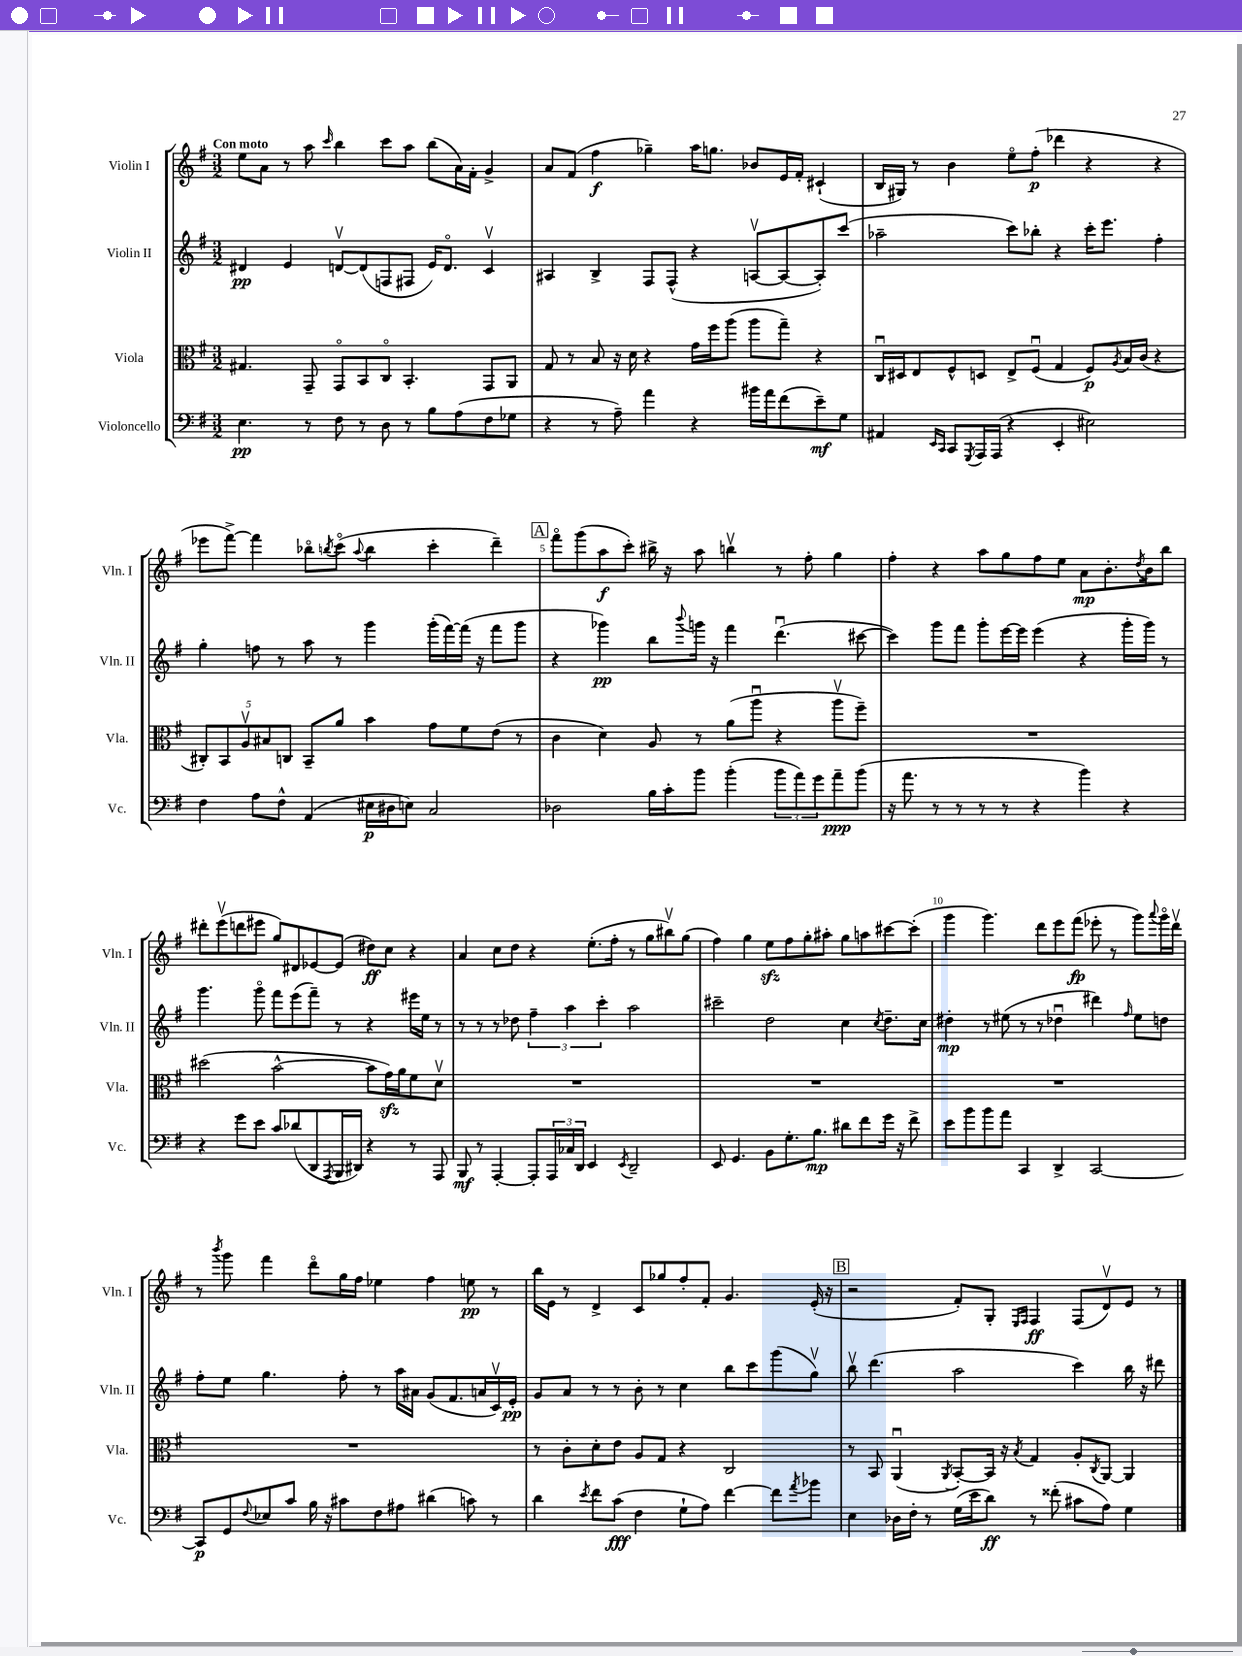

**kern	**dynam	**kern	**dynam	**kern	**dynam	**kern	**dynam
*part4	*part4	*part3	*part3	*part2	*part2	*part1	*part1
*staff4	*staff4	*staff3	*staff3	*staff2	*staff2	*staff1	*staff1
*I"Violoncello	*	*I"Viola	*	*I"Violin II	*	*I"Violin I	*
*I'Vc.	*	*I'Vla.	*	*I'Vln. II	*	*I'Vln. I	*
*clefF4	*	*clefC3	*	*clefG2	*	*clefG2	*
*k[f#]	*	*k[f#]	*	*k[f#]	*	*k[f#]	*
*M3/2	*	*M3/2	*	*M3/2	*	*M3/2	*
=1	=1	=1	=1	=1	=1	=1	=1
!	!	!	!	!	!	!LO:TX:a:B:t=Con moto	!
4.E\	pp	4.G#X/	.	4d#X/	pp	8ee\L	.
.	.	.	.	.	.	8a\J	.
.	.	.	.	4e/	.	8r	.
8r	.	8GG~/	.	.	.	8aa\	.
.	.	.	.	.	.	16qqccc/	.
8F#\	.	8GG/L	.	[8dnv/L	.	4bb\	.
8r	.	8BB/	.	(8d/]	.	.	.
8D\	.	8C/J	.	8Fn/	.	8ccc\L	.
8r	.	4.BB'/	.	8F#X/J	.	8aa\J	.
8B\L	.	.	.	16e/KL)	.	(8bb\L	.
.	.	.	.	8.d/J	.	.	.
(8A\	.	.	.	.	.	16a\L)	.
.	.	.	.	.	.	16f#'\JJ	.
8F#\	.	8GG/L	.	4cv/	.	4g^/	.
8G-X\J	.	8AA/J	.	.	.	.	.
=2	=2	=2	=2	=2	=2	=2	=2
4r	.	8G/	.	4A#X/	.	8a/L	.
.	.	8r	.	.	.	(8f#/J	.
8r	.	8B/	.	4B^/	.	4ff#\	f
8A~\)	.	16r	.	.	.	.	.
.	.	16d\	.	.	.	.	.
4a\	.	4r	.	8F#/L	.	4gg-X~\)	.
.	.	.	.	(8F#^^/J	.	.	.
4r	.	16g\LL	.	4r	.	16aa\KL	.
.	.	16ff#\J	.	.	.	8.ggn\J	.
.	.	(8aa\J	.	.	.	.	.
16b#X\LL	.	8aa\L	.	[8Anv/L	.	8b-X/L	.
16a\J	.	.	.	.	.	.	.
(8f#\	.	8gg~\J)	.	8A/_	.	16e/L	.
.	.	.	.	.	.	16f#'/JJ	.
8e~\)	mf	4r	.	8A'/])	.	(4c#X`/	.
8G\J	.	.	.	(8ccc/J	.	.	.
=3	=3	=3	=3	=3	=3	=3	=3
4AA#X/	.	16Cu/LL	.	2aa-X~\	.	16B/LL	.
.	.	16D#X/J	.	.	.	16G#X/JJ)	.
.	.	8E/	.	.	.	8r	.
16qqEE/LL	.	.	.	.	.	.	.
16qqCC/JJ	.	.	.	.	.	.	.
8CC/L	.	8F#^^/	.	.	.	4b\	.
8qGGG/	.	.	.	.	.	.	.
16AAA/L	.	8Dn/J	.	.	.	.	.
(16AAA/JJ	.	.	.	.	.	.	.
4r	.	8E^/L	.	8ccc\L)	.	8ee\L	.
.	.	(8F#u/J	.	8bb-X'\J	.	(8ff#'\J	p
4EE'/	.	4G/	.	4r	.	4ddd-X\	.
2E#X\)	.	8F#/L)	p	16ccc'\KL	.	4r	.
.	.	.	.	8.eee\J	.	.	.
.	.	8qA/	.	.	.	.	.
.	.	16B/L	.	.	.	.	.
.	.	(16c/JJ	.	.	.	.	.
.	.	4r	.	4ff#'\	.	4r	.
!!LO:LB:g=z
=4	=4	=4	=4	=4	=4	=4	=4
4F#\	.	10C#X'/L)	.	4gg'\	.	8eee-X\L	.
.	.	10BB/	.	.	.	.	.
.	.	.	.	.	.	[8fff#^\J)	.
.	.	10Av/	.	.	.	.	.
8A\L	.	.	.	8ffn\	.	4fff#\]	.
.	.	10B#X/	.	.	.	.	.
8F#^^\J	.	.	.	8r	.	.	.
.	.	10Cn/J	.	.	.	.	.
(4AA/	.	8BB~/L	.	8aa\	.	8bb-X\L	.
.	.	.	.	.	.	8qbbn/	.
.	.	8a/J	.	8r	.	(8ccc\J	.
.	.	.	.	.	.	8qqaa/	.
16E#X\LL	p	4b\	.	4ggg\	.	4bb\	.
16D#X\J	.	.	.	.	.	.	.
8En\J)	.	.	.	.	.	.	.
2C/	.	8g\L	.	(16ggg'\LL	.	4ccc'\	.
.	.	.	.	[16fff#\)	.	.	.
.	.	8f#\	.	(16fff#\JJ]	.	.	.
.	.	.	.	16r	.	.	.
.	.	(8e\J	.	8fff#\L	.	4ddd~\)	.
.	.	8r	.	8ggg\J	.	.	.
!!LO:REH:place=s1:t=A
=5	=5	=5	=5	=5	=5	=5	=5
2D-X\	.	4c\	.	4r	.	8fff#\L	.
.	.	.	.	.	.	(8ggg\	.
.	.	4d\)	.	4ggg-X\)	pp	8aa\	f
.	.	.	.	.	.	8ccc'\J)	.
16B\LL	.	8A/	.	8bb\L	.	16bb#X^\	.
16c'\J	.	.	.	.	.	16r	.
.	.	.	.	8qqbbb/	.	.	.
8b\J	.	8r	.	16gggn\Jk	.	8aa\	.
.	.	.	.	16r	.	.	.
(4b'\	.	(8a\L	.	4fff#\	.	4bbnv\	.
.	.	8aau\J	.	.	.	.	.
12b\L	.	4r	.	(4.dddu\	.	8r	.
12a\)	.	.	.	.	.	.	.
.	.	.	.	.	.	8ff#'\	.
12g\	.	.	.	.	.	.	.
8a~\	ppp	8aav\L	.	.	.	4gg\	.
(8b\J	.	8ff#~\J)	.	[8ccc#X\	.	.	.
=6	=6	=6	=6	=6	=6	=6	=6
16r	.	1.r	.	4ccc#\])	.	4ff#'\	.
8.a\	.	.	.	.	.	.	.
8r	.	.	.	8ggg\L	.	4r	.
8r	.	.	.	8fff#\J	.	.	.
8r	.	.	.	8ggg'\L	.	8aa\L	.
8r	.	.	.	[16eee\L	.	8gg\	.
.	.	.	.	16eee\JJ]	.	.	.
4r	.	.	.	(4eee\	.	8ff#\	.
.	.	.	.	.	.	8ee\J	.
4b\)	.	.	.	4r	.	8a\L	mp
.	.	.	.	.	.	8.b'\	.
4r	.	.	.	16ggg'\LL	.	.	.
.	.	.	.	.	.	8qdd/	.
.	.	.	.	16ggg\JJ)	.	16b\k	.
.	.	.	.	8r	.	8bb\J	.
!!LO:LB:g=z
=7	=7	=7	=7	=7	=7	=7	=7
4r	.	(2dd#X\	.	4.ggg\	.	8ddd#X'\L	.
.	.	.	.	.	.	(8eeev\	.
8g\L	.	.	.	.	.	8dddn\	.
8e\J	.	.	.	8ggg\	.	8eee#X\J	.
8c/L	.	[2b^^\	.	8fff#\L	.	8gg/L)	.
(8d-X/	.	.	.	(8eee\	.	8d#X/	.
8DD/	.	.	.	8fff#~\J)	.	[8e-X/	.
8qAAA/	.	.	.	.	.	.	.
16BBB/L	.	.	.	8r	.	(8e-/J]	.
16DD#X/JJ)	.	.	.	.	.	.	.
4r	.	8b\L]	.	4r	.	8dd#X\L)	ff
.	.	16gzz\L)	.	.	.	8cc\J	.
.	.	16a\J	.	.	.	.	.
8r	.	8f#\	.	16eee#X\LL	.	4r	.
.	.	.	.	16ee\JJ	.	.	.
8AAA/	.	8dv\J	.	8r	.	.	.
=8	=8	=8	=8	=8	=8	=8	=8
8BBB/	mf	1.r	.	8r	.	4a/	.
8r	.	.	.	8r	.	.	.
[4AAA'/	.	.	.	8r	.	8cc\L	.
.	.	.	.	8dd-X\	.	8dd\J	.
8AAA'/L]	.	.	.	6ff#~\	.	4r	.
24AAA/L	.	.	.	.	.	.	.
24C-X/	.	.	.	6aa\	.	.	.
24DD/JJ	.	.	.	.	.	.	.
4EE/	.	.	.	.	.	(8.ee'\L	.
.	.	.	.	6ccc'\	.	.	.
.	.	.	.	.	.	16ff#'\Jk	.
8qEE/	.	.	.	.	.	.	.
2DD~/	.	.	.	2aa\	.	8r	.
.	.	.	.	.	.	8gg\L	.
.	.	.	.	.	.	8bb#Xv\)	.
.	.	.	.	.	.	(8gg\J	.
=9	=9	=9	=9	=9	=9	=9	=9
8EE/	.	1.r	.	2ccc#X~\	.	4ff#\)	.
4.GG/	.	.	.	.	.	.	.
.	.	.	.	.	.	4gg\	.
8BB\L	.	.	.	2dd\	.	8eezz\L	.
8.G'\	.	.	.	.	.	8ff#\	.
.	.	.	.	.	.	8gg'\	.
8.B\J	mp	.	.	.	.	.	.
.	.	.	.	.	.	8aa#X'\J	.
8d#X\L	.	.	.	4cc\	.	8gg\L	.
8f#\	.	.	.	.	.	8aan\	.
.	.	.	.	8qcc/	.	.	.
16g\Jk	.	.	.	8.dd~\L	.	[8ccc#X\	.
16r	.	.	.	.	.	.	.
8f#^\	.	.	.	.	.	(8ccc#'\J]	.
.	.	.	.	16cc\Jk	.	.	.
=10	=10	=10	=10	=10	=10	=10	=10
8e\L	.	1.r	.	4dd#X'\	mp	4ggg\	.
8b\	.	.	.	.	.	.	.
8b\	.	.	.	8r	.	4.ggg\)	.
8a\J	.	.	.	(8ee#X\	.	.	.
4CC/	.	.	.	8r	.	.	.
.	.	.	.	8r	.	8ddd\L	.
4DD^/	.	.	.	4dd-Xu\	.	8eee\	.
.	.	.	.	.	.	(8fff#\J	fp
[2CC/	.	.	.	4ddd#X\)	.	8eee-X'\	.
.	.	.	.	.	.	8r	.
.	.	.	.	16qqff#/	.	.	.
.	.	.	.	8ee#\L	.	8ggg\L)	.
.	.	.	.	.	.	8qqaaa/	.
.	.	.	.	8ddn\J	.	16ggg\L	.
.	.	.	.	.	.	16dddv\JJ	.
!!LO:LB:g=z
=11	=11	=11	=11	=11	=11	=11	=11
8CC/L]	p	1.r	.	8ff#'\L	.	8r	.
.	.	.	.	.	.	8qbbb/	.
8GG/	.	.	.	8ee\J	.	8ggg\	.
8qqF#/	.	.	.	.	.	.	.
8E-X/	.	.	.	4.gg\	.	4fff#\	.
8c/J	.	.	.	.	.	.	.
16B\	.	.	.	.	.	8ddd\L	.
16r	.	.	.	.	.	.	.
8c#X\L	.	.	.	8ff#'\	.	16gg\L	.
.	.	.	.	.	.	16ff#\JJ	.
8F#\	.	.	.	8r	.	4ee-X\	.
8A#X\J	.	.	.	16aa\LL	.	.	.
.	.	.	.	16a#X\JJ	.	.	.
(4d#X\	.	.	.	(8g/L	.	4ff#\	.
.	.	.	.	8.f#/	.	.	.
8cn\)	.	.	.	.	.	8een\	pp
.	.	.	.	16an/L	.	.	.
8r	.	.	.	16cv/)	.	8r	.
.	.	.	.	16e'/JJ	pp	.	.
=12	=12	=12	=12	=12	=12	=12	=12
4d\	.	8r	.	8g/L	.	16bb\LL	.
.	.	.	.	.	.	16e\JJ	.
.	.	8c'\L	.	8a/J	.	8r	.
8qe/	.	.	.	.	.	.	.
8f#\L	.	8d'\	.	8r	.	4d^/	.
(8c\J	fff	8e\J	.	8r	.	.	.
4F#\	.	8A/L	.	8b'\	.	8c/L	.
.	.	8G/J	.	8r	.	8gg-X/	.
8G`\L	.	4r	.	4cc\	.	8ff#'/	.
8A\J)	.	.	.	.	.	8f#'/J	.
[4f#\	.	2C/	.	8bb\L	.	4.g/	.
.	.	.	.	8ccc\	.	.	.
8f#\L]	.	.	.	(8ggg\	.	.	.
8qa/	.	.	.	.	.	.	.
8b-X\J	.	.	.	8ggv\J)	.	(16e'/	.
.	.	.	.	.	.	16r	.
!!LO:REH:place=s1:t=B
=13	=13	=13	=13	=13	=13	=13	=13
4E\	.	8r	.	8bbv\	.	2r	.
.	.	8BB/	.	(4.ddd\	.	.	.
16D-X\LL	.	(4AAu/	.	.	.	.	.
16F#'\JJ	.	.	.	.	.	.	.
8r	.	.	.	.	.	.	.
.	.	8qAA/	.	.	.	.	.
(16G\LL	.	[8BB'/L)	.	2aa\	.	8f#'/L)	.
16e\J	.	.	.	.	.	.	.
8d\J)	ff	16BB/Jk]	.	.	.	8G'/J	.
.	.	16r	.	.	.	.	.
.	.	.	.	.	.	16qqE/LL	.
.	.	8qB/	.	.	.	16qqF#/JJ	.
8r	.	4G/	.	.	.	4F#/	ff
(8f##X'\	.	.	.	.	.	.	.
8c#X\L	.	8A'/L	.	4ccc\)	.	(8F#/L	.
.	.	8qC/	.	.	.	.	.
8A\J)	.	[8AA/J	.	.	.	8dv/)	.
4G\	.	4AA/]	.	16bb\	.	8e/J	.
.	.	.	.	16r	.	.	.
.	.	.	.	8ddd#X\	.	8r	.
==	==	==	==	==	==	==	==
*-	*-	*-	*-	*-	*-	*-	*-
